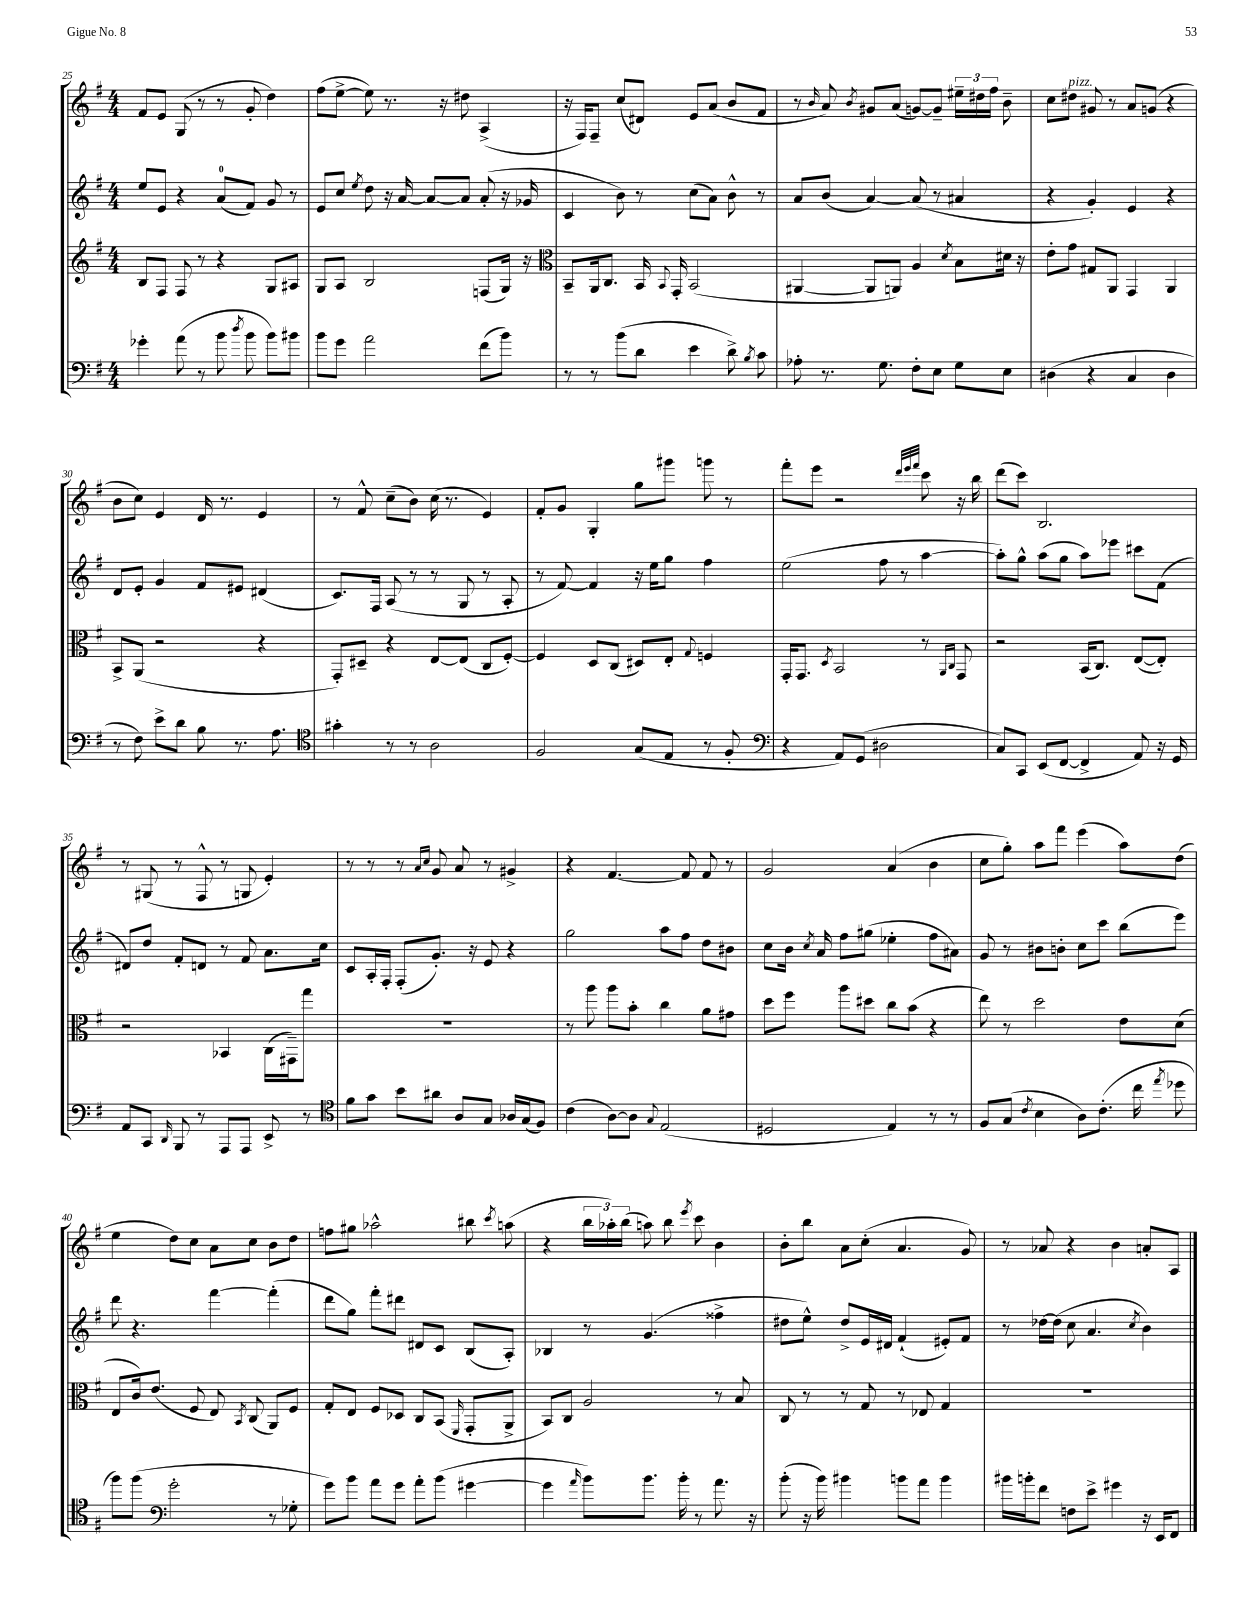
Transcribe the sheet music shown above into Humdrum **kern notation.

**kern	**kern	**kern	**kern
*staff4	*staff3	*staff2	*staff1
*clefF4	*clefG2	*clefG2	*clefG2
*k[f#]	*k[f#]	*k[f#]	*k[f#]
*M4/4	*M4/4	*M4/4	*M4/4
4g-'\	8B/L	8ee/L	8f#/L
.	8F#/J	8e/J	8e/J
(8a\	8F#/	4r	(8G/
8r	8r	.	8r
8b\	4r	(8a/L	8r
8qdd/	.	.	.
8b\	.	8f#/J)	8g'/
8b\L)	8G/L	8g/	4dd\)
8b#\J	8A#/J	8r	.
=	=	=	=
8b\L	8G/L	8e/L	(8ff#\L
8g\J	8A/J	8cc/J	[8ee^\J
.	.	8qee/	.
2a\	2B/	8dd\	8ee\])
.	.	16r	8.r
.	.	[16a/	.
.	.	8a/_L	.
.	.	.	16r
.	.	8a/]J	8dd#\
(8f#\L	(8F/L	(8a'/	(4A^/
8b\J)	16G/Jk)	16r	.
.	16r	16g-/	.
=	=	=	=
*	*clefC3	*	*
8r	8BB~/L	4c/	16r
.	.	.	16F#/LK)
8r	16AA/k	.	8F#~/J
.	8.C/J	.	.
(8b\L	.	8b\)	(8cc/L
8d\J	16BB/	8r	8d#/J)
.	8qqBB/	.	.
.	16GG'/	.	.
4e\	(2BB/	(8cc\L	8e/L
.	.	8a\J)	(8a/J
8d^\)	.	8b^^\	8b/L
8qB/	.	.	.
8c\	.	8r	8f#/J
=	=	=	=
8A-'\	[4AA#/	8a/L	8r
.	.	.	16qqb/
8.r	.	(8b/J	8a/)
.	.	.	8qb/
.	8AA#/]L	[4a/)	8g#/L
8.G\	.	.	.
.	8AA/J)	.	(8a/J
8F#'\L	4A/	(8a/]	[8g/L)
8E\J	.	8r	8g~/]J
.	8qd/	.	.
8G\L	8B\L	4a#/	24ee#~\LL
.	.	.	24dd#\
.	.	.	24ff#\JJ
8E\J	16d#\Jk	.	8b~\
.	16r	.	.
=	=	=	=
(4D#\	8e'\L	4r	8cc\L
.	8g\J	.	8dd#\J
4r	8G#/L	4g'/)	8g#/
.	8AA/J	.	8r
4C/	4GG/	4e/	8a/L
.	.	.	(8g/J
4D#\	4AA/	4r	4r
=	=	=	=
8r	8BB^/L	8d/L	8b\L
8F#\)	(8AA/J	8e'/J	8cc\J)
8e^\L	2r	4g/	4e/
8d\J	.	.	.
8B\	.	8f#/L	16d/
.	.	.	8.r
8.r	.	8e#/J	.
.	4r	(4d#/	4e/
8.A\	.	.	.
=	=	=	=
*clefC4	*	*	*
4g#'\	8GG'/L)	8.c/L)	8r
.	8D#~/J	.	8f#^^/
.	.	16F#/Jk	.
8r	4r	(8A/	(8cc~\L
8r	.	8r	8b\J)
2A\	[8E/L	8r	(16cc\
.	.	.	8.r
.	(8E/]J	8G/	.
.	8C/L	8r	4e/)
.	[8F#'/J)	8A'/	.
=	=	=	=
2F#/	4F#/]	8r	8f#'/L
.	.	[8f#/)	8g/J
.	8D/L	4f#/]	4G'/
.	(8C/J	.	.
(8G/L	8D#/L)	16r	8gg\L
.	.	16ee\LK	.
8E/J	8E'/J	8gg\J	8ggg#\J
.	8qqG/	.	.
8r	4F/	4ff#\	8ggg\
8F#'/	.	.	8r
=	=	=	=
*clefF4	*	*	*
4r	16GG'/LK	(2ee\	8fff#'\L
.	8.GG/J	.	.
.	.	.	8eee\J
.	8qD/	.	.
8AA/L)	2BB/	.	2r
(8GG/J	.	.	.
2D#\	.	8ff#\	.
.	.	8r	.
.	.	.	32qqddd/LLL
.	.	.	32qqeee/
.	.	.	32qqfff#/JJJ
.	8r	[4aa\	8ccc\
.	16qqAA/LL	.	.
.	16qqC/JJ	.	.
.	8GG/	.	16r
.	.	.	16bb\
=	=	=	=
8C/L)	2r	8aa'\]L)	(8ddd\L
8CC/J	.	8gg^^\J	8ccc\J)
(8EE/L	.	(8aa\L	2.B/
[8FF#/J	.	8gg\J	.
4FF#^/]	(16BB/LK	8aa\L)	.
.	8.C/J)	.	.
.	.	8eee-\J	.
8AA/)	([8E/L	8ccc#\L	.
16r	8E'/]J)	(8f#\J	.
16GG/	.	.	.
=	=	=	=
8AA/L	2r	8d#/L)	8r
8CC/J	.	8dd/J	(8G#/
16qqDD/	.	.	.
8BBB/	.	8f#'/L	8r
8r	.	8d/J	8F#^^/
8AAA/L	4BB-/	8r	8r
8AAA/J	.	8f#/	8G/
8EE^/	(16C\LL	8.a\L	4e'/)
.	16GG#~\J)	.	.
8r	8gg\J	.	.
.	.	16cc\Jk	.
=	=	=	=
*clefC4	*	*	*
8f#\L	1r	8c/L	8r
8g\J	.	16A'/L	8r
.	.	16F#'/JJ	.
8b\L	.	(8F#'/L	8r
.	.	.	16qqa/LL
.	.	.	16qqcc/JJ
8a#\J	.	8.g'/J)	8g/
8A/L	.	.	8a/
.	.	16r	.
8G/J	.	8e/	8r
16A-/LL	.	4r	4g#^/
(16G/J	.	.	.
8F#/J)	.	.	.
=	=	=	=
(4c\	8r	2gg\	4r
.	8aa\	.	.
[8A\L)	8aa\L	.	[4.f#/
8A\]J	8b'\J	.	.
8qqG/	.	.	.
(2E/	4cc\	8aa\L	.
.	.	8ff#\J	8f#/]
.	8a\L	8dd\L	8f#/
.	8g#\J	8b#\J	8r
=	=	=	=
2D#/	8dd\L	8cc\L	2g/
.	8ff#\J	16b\Jk	.
.	.	8qcc/	.
.	.	16a/	.
.	8aa\L	8ff#\L	.
.	8dd#\J	(8gg#\J	.
4E/)	8cc\L	4ee-'\	(4a/
.	(8b\J	.	.
8r	4r	8ff#\L	4b\
8r	.	8a#\J)	.
=	=	=	=
8F#/L	8ee\)	8g/	8cc\L
(8G/J	8r	8r	8gg'\J)
8qc/	.	.	.
4B\	2dd\	8b#\L	8aa\L
.	.	8b'\J	8fff#\J
8A\L)	.	8cc\L	(4eee\
(8.c'\J	.	8ccc\J	.
.	8e\L	(8bb\L	8aa\L)
16cc\	.	.	.
8qee/	.	.	.
8dd-\	(8d\J	8eee\J)	(8dd\J
=	=	=	=
8ff#\L)	8E/L	8ddd\	4ee\
(8ff#\J	16c/k)	4.r	.
.	(8.e/J	.	.
*clefF4	*	*	*
2g'\	.	.	8dd\L)
.	8F#/	.	8cc\J
.	8E/)	[4fff#\	8a\L
.	8qBB/	.	.
.	(8C/	.	8cc\J
8r	8AA/L)	(4fff#'\]	8b\L
8G-'\	8F#/J	.	8dd\J
=	=	=	=
8g\L)	8G'/L	8ddd\L	8ff\L
8b\J	8E/J	8gg\J)	8gg#\J
8a\L	8F#/L	8fff#'\L	2aa-^^\
8g\J	8D-/J	8ddd#\J	.
8a'\L	8C/L	8d#/L	.
(8b\J	(8BB/J	8c/J	.
.	16qqFF#/	.	.
[4g#\	8GG'/L	(8B/L	8bb#\
.	.	.	8qccc/
.	8AA^/J	8A'/J)	(8aa\
=	=	=	=
4g#\]	8BB/L)	4B-/	4r
.	8C/J	.	.
16qqa/	.	.	.
8b\L)	2A/	8r	24bb\LL
.	.	.	24aa-'\)
.	.	.	(24bb\JJ
8.b\J	.	(4.g/	8aa\)
.	.	.	8bb\
16b'\	.	.	.
.	.	.	8qeee/
8r	.	.	8ccc\
8.a\	8r	4ff##^\	4b\
.	8B/	.	.
16r	.	.	.
=	=	=	=
(8b'\	8C/	8dd#\L	8b'\L
16r	8r	8ee^^\J)	8bb\J
16b\)	.	.	.
4b#\	8r	8dd#^/L	8a\L
.	8G/	16e/L	(8cc'\J
.	.	16d#/JJ	.
8b\L	8r	(4f#`/	4.a/
8a\J	8E-/	.	.
4b\	4G/	8e#'/L)	.
.	.	8f#/J	8g/)
=	=	=	=
16b#\LL	1r	8r	8r
16b'\J	.	.	.
8f#\J	.	[16dd-\LL	8a-/
.	.	(16dd-\]JJ	.
8F\L	.	8cc\	4r
8e^\J	.	4.a/	.
4g#\	.	.	4b\
.	.	8qcc/	.
16r	.	4b\)	8a'/L
16EE/LK	.	.	.
8FF#/J	.	.	8A/J
==	==	==	==
*-	*-	*-	*-
